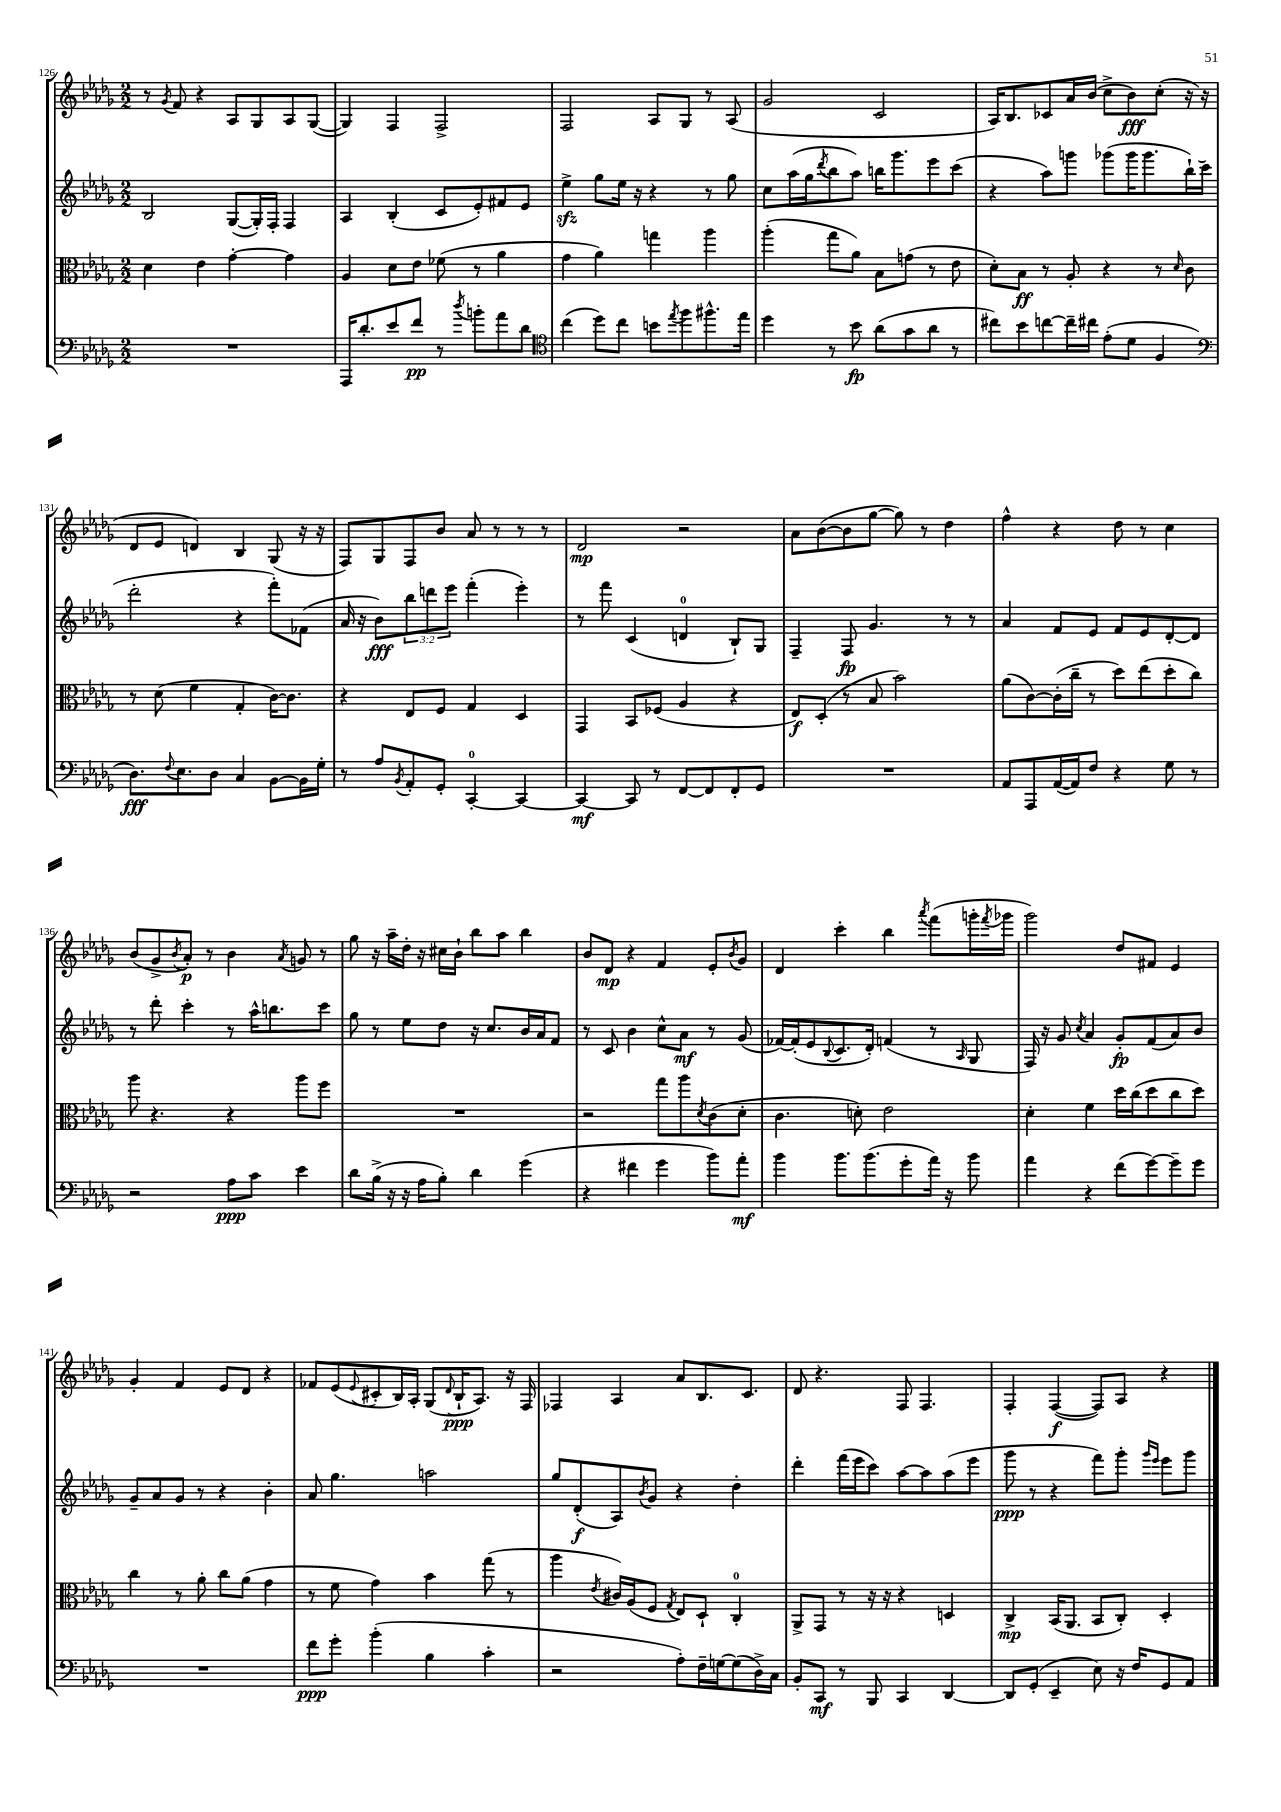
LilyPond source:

<<
\new StaffGroup <<
\new Staff = "s0" {
    \clef treble \key des \major \numericTimeSignature \time 2/2
    r8 \acciaccatura { ges'8 } f'8 r4 aes8 ges8 aes8 ges8~( |
    ges4) f4 f2-> |
    f2 aes8 ges8 r8 aes8( |
    ges'2 c'2 |
    aes16) bes8. ces'8 aes'16 bes'16( c''8-> bes'8\fff) c''8-.( r16 r16 |
    des'8 ees'8 d'4) bes4 ges8( r16 r16 |
    f8) ges8 f8 bes'8 aes'8 r8 r8 r8 |
    des'2\mp r2 |
    aes'8 bes'8~( bes'8 ges''8~ ges''8) r8 des''4 |
    f''4-^ r4 des''8 r8 c''4 |
    bes'8( ges'8-> \acciaccatura { bes'8 } aes'8-.\p) r8 bes'4 \acciaccatura { aes'8 } g'8 r8 |
    ges''8 r16 aes''16-- des''16-. r16 cis''16 bes'16-! bes''8 aes''8 bes''4 |
    bes'8 des'8\mp r4 f'4 ees'8-. \acciaccatura { bes'8 } ges'8 |
    des'4 c'''4-. bes''4 \acciaccatura { aes'''8 } f'''8( g'''16-. \acciaccatura { f'''8 } ges'''16 |
    ges'''2) des''8 fis'8 ees'4 |
    ges'4-. f'4 ees'8 des'8 r4 |
    fes'8 ees'8( \appoggiatura { ees'8 } cis'8-. bes16) aes16-. ges8( \appoggiatura { des'8 } bes16-!\ppp aes8.) r16 f16 |
    fes4 aes4 aes'8 bes8. c'8. |
    des'8 r4. f8 f4. |
    f4-. f4~\f( f8) aes8 r4 \bar "|." |
}
\new Staff = "s1" {
    \clef treble \key des \major \numericTimeSignature \time 2/2 \override Staff.TupletNumber.text = #tuplet-number::calc-fraction-text
    bes2 ges8~( ges16-.) f16-. f4 |
    aes4 bes4-.( c'8 ees'8-.) fis'8 ees'8 |
    ees''4->\sfz ges''8 ees''16 r16 r4 r8 ges''8 |
    c''8 aes''16( ges''16 \acciaccatura { des'''8 } bes''8 aes''8) b''16 ges'''8. ees'''8 c'''8( |
    r4 aes''8) g'''8 ges'''8( ges'''16 ges'''8. bes''16-!) c'''16( |
    des'''2-. r4 f'''8-.) fes'8( |
    aes'16 r16 bes'8\fff) \tuplet 3/2 { bes''8 d'''8 ees'''8 } f'''4-.( ees'''4-.) |
    r8 f'''8 c'4( d'4-0 bes8-!) ges8 |
    f4-- f8\fp ges'4. r8 r8 |
    aes'4 f'8 ees'8 f'8 ees'8 des'8~-. des'8 |
    r8 des'''8-. c'''4-. r8 aes''16-^ b''8. c'''8 |
    ges''8 r8 ees''8 des''8 r16 c''8. bes'16 aes'16 f'8 |
    r8 c'8 bes'4 c''8-^ aes'8\mf r8 ges'8( |
    fes'16~) fes'16-.( ees'8 \appoggiatura { bes8 } c'8. des'16-.) f'4( r8 \grace { aes16 } ges8 |
    f16) r16 ges'8 \acciaccatura { c''8 } aes'4 ges'8-.\fp f'8( aes'8) bes'8 |
    ges'8-- aes'8 ges'8 r8 r4 bes'4-. |
    aes'8 ges''4. a''2 |
    ges''8 des'8-.\f( aes8) \acciaccatura { bes'8 } ges'8 r4 des''4-. |
    des'''4-. f'''16( ees'''16 c'''8) aes''8~ aes''8 aes''8( ees'''8 |
    ges'''8\ppp r8 r4 f'''8) ges'''8-. \grace { ges'''16 ees'''16 } ees'''8 ges'''8 \bar "|." |
}
\new Staff = "s2" {
    \clef alto \key des \major \numericTimeSignature \time 2/2
    des'4 ees'4 ges'4~-. ges'4 |
    aes4 des'8 ees'8 fes'8( r8 aes'4 |
    ges'4 aes'4) g''4 aes''4 |
    aes''4-.( ges''8 aes'8) bes8 g'8( r8 ees'8 |
    des'8-.) bes8\ff r8 aes8-. r4 r8 \grace { des'16 } c'8 |
    r8 des'8( f'4 ges4-. c'16~) c'8. |
    r4 ees8 f8 ges4 des4 |
    ges,4 bes,8 fes8( aes4 r4 |
    ees8\f) des8-.( r8 bes8 bes'2) |
    aes'8( c'8~) c'16-.( c''16-- r8 des''8) ees''8( des''8-. c''8) |
    aes''8 r4. r4 aes''8 f''8 |
    R1 |
    r2 ges''8 aes''8 \acciaccatura { des'8 } c'8( des'8-. |
    c'4. d'8-.) ees'2 |
    des'4-. f'4 des''16 c''16( des''8 c''8 des''8) |
    c''4 r8 aes'8-. c''8 aes'8( ges'4 |
    r8 f'8 ges'4) bes'4 ges''8( r8 |
    aes''4 \acciaccatura { ees'8 } cis'16) aes16( f8 \acciaccatura { ges8 } ees8) des8-! c4-0-. |
    aes,8-> ges,8 r8 r16 r16 r4 d4 |
    c4->\mp bes,16( aes,8. bes,8 c8-.) des4-. \bar "|." |
}
\new Staff = "s3" {
    \clef bass \key des \major \numericTimeSignature \time 2/2
    R1 |
    aes,,16 des'8.-. ees'8 f'8\pp r8 \acciaccatura { des''8 } b'8-. aes'8 des'8 |
    \clef tenor c''4( des''8) c''8 b'8 \acciaccatura { ees''8 } f''8 fis''8.-^ ees''16 |
    des''4 r8 bes'8\fp aes'8( ges'8 aes'8 r8 |
    cis''8) bes'8 c''8~ c''16-- cis''16 ees'8-.( des'8 f4 |
    \clef bass des8.\fff) \appoggiatura { f8 } ees8. des8 c4 bes,8~ bes,16 ges16-. |
    r8 aes8 \acciaccatura { bes,8 } aes,8-. ges,8-. c,4-0~-. c,4~ |
    c,4~\mf c,8 r8 f,8~ f,8 f,8-. ges,8 |
    R1 |
    aes,8 aes,,8 aes,16~( aes,16) f8 r4 ges8 r8 |
    r2 aes8\ppp c'8 ees'4 |
    des'8 bes16->( r16 r16 aes16 bes8-.) des'4 ges'4( |
    r4 fis'4 ges'4 bes'8) aes'8-.\mf |
    bes'4 bes'8. bes'8.( ges'8-. aes'16) r16 bes'8 |
    aes'4 r4 f'8( ges'8~) ges'8-- ges'8 |
    R1 |
    f'8\ppp ges'8-. bes'4-.( bes4 c'4-. |
    r2 aes8-.) f16-- g16~ g8( des16->) c16 |
    bes,8-. c,8\mf r8 bes,,8 c,4 des,4~ |
    des,8 ges,8-.( ees,4-- ees8) r16 f16 ges,8 aes,8 \bar "|." |
}
>>
>>
\layout { \context { \Score currentBarNumber = #126 } }
